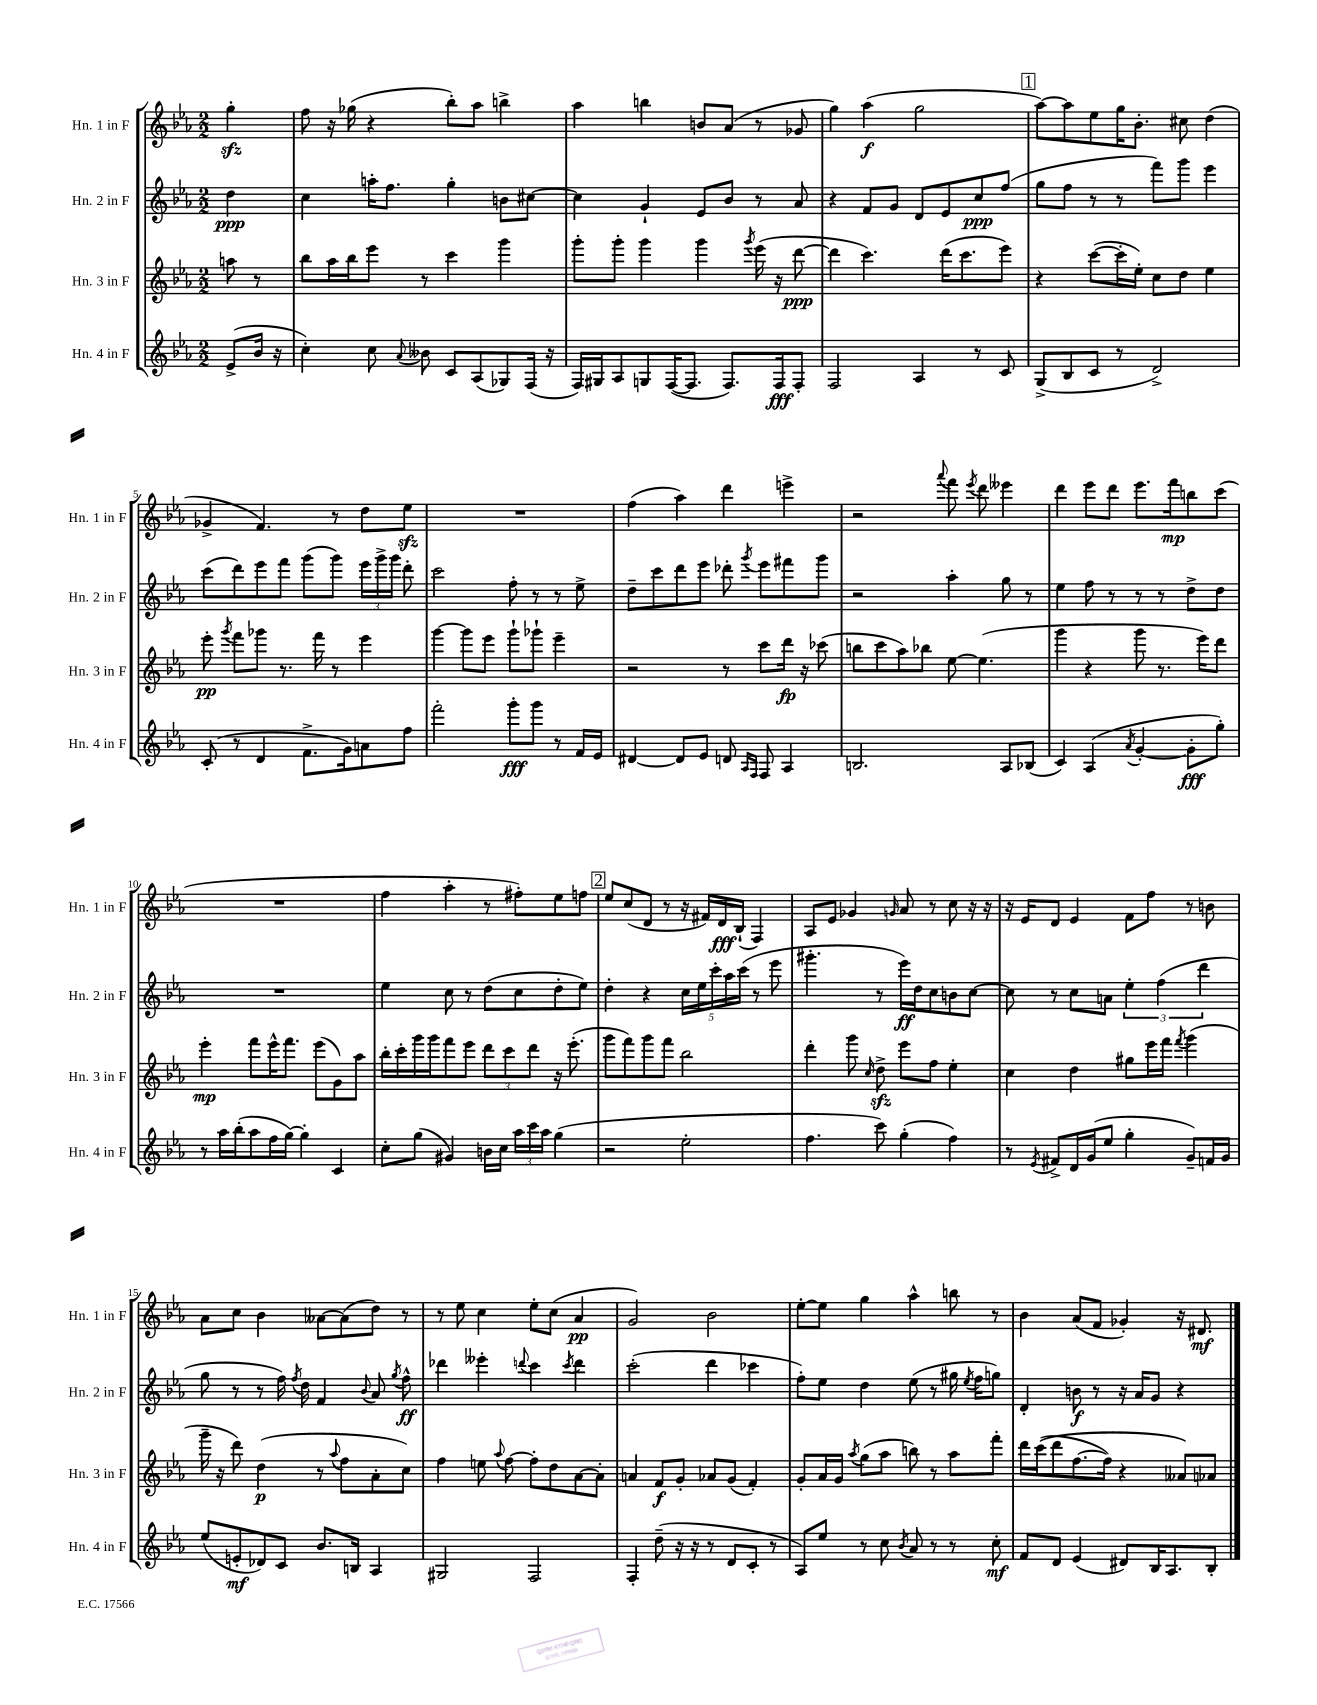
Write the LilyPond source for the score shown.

<<
\new StaffGroup <<
\new Staff = "s0" \with { instrumentName = "Hn. 1 in F" shortInstrumentName = "Hn. 1 in F" } {
    \clef treble \key ees \major \numericTimeSignature \time 2/2 \partial 4
    \autoBeamOff g''4-.\sfz |
    f''8 r16 ges''16( r4 bes''8[-.) aes''8] b''4-> |
    aes''4 b''4 b'8[ aes'8]( r8 ges'8 |
    g''4) aes''4\f( g''2 |
    \mark \markup { \box "1" } aes''8[~) aes''8 ees''8 g''16 bes'8.]-. cis''8 d''4( |
    ges'4-> f'4.) r8 d''8[ ees''8]\sfz |
    R1 |
    f''4( aes''4) d'''4 e'''4-> |
    r2 \appoggiatura { aes'''8 } f'''8 \acciaccatura { ees'''8 } d'''8 eeses'''4 |
    d'''4 ees'''8[ d'''8] ees'''8.[ f'''16\mp b''8 c'''8]( |
    R1 |
    f''4 aes''4-. r8 fis''8[-.) ees''8 f''8] |
    \mark \markup { \box "2" } ees''8[ c''8( d'8] r8 r16 fis'16[) d'16\fff bes16]-!( f4) |
    aes8[ ees'8] ges'4 \grace { g'16 } aes'8 r8 c''8 r16 r16 |
    r16 ees'16[ d'8] ees'4 f'8[ f''8] r8 b'8 |
    aes'8[ c''8] bes'4 aeses'8[~ aeses'8( d''8]) r8 |
    r8 ees''8 c''4 ees''8[-. c''8]( aes'4\pp |
    g'2) bes'2 |
    ees''8[~-. ees''8] g''4 aes''4-^ b''8 r8 |
    bes'4 aes'8[( f'8] ges'4-.) r16 dis'8.\mf \bar "|." |
}
\new Staff = "s1" \with { instrumentName = "Hn. 2 in F" shortInstrumentName = "Hn. 2 in F" } {
    \clef treble \key ees \major \numericTimeSignature \time 2/2 \partial 4
    \autoBeamOff d''4\ppp |
    c''4 a''16[-. f''8.] g''4-. b'8[ cis''8]~ |
    cis''4 g'4-! ees'8[ bes'8] r8 aes'8 |
    r4 f'8[ g'8] d'8[ ees'8 c''8\ppp f''8]( |
    \mark \markup { \box "1" } g''8[ f''8] r8 r8 f'''8[) g'''8] ees'''4 |
    c'''8[( d'''8) ees'''8 f'''8] g'''8[( g'''8]) \tuplet 3/2 { ees'''16[ g'''16-> g'''16] } d'''8-. |
    c'''2 f''8-. r8 r8 ees''8-> |
    d''8[-- c'''8 d'''8 ees'''8] des'''8-. \acciaccatura { g'''8 } ees'''8[ fis'''8 g'''8] |
    r2 aes''4-. g''8 r8 |
    ees''4 f''8 r8 r8 r8 d''8[-> d''8] |
    R1 |
    ees''4 c''8 r8 d''8[( c''8 d''8-. ees''8]) |
    \mark \markup { \box "2" } d''4-. r4 \tuplet 5/4 { c''16[ ees''16 c'''16-. aes''16 c'''16]( } r8 ees'''8 |
    gis'''4.-. r8 ees'''16[\ff) d''16 c''8 b'8 c''8]~ |
    c''8 r8 c''8[ a'8] \tuplet 3/2 { ees''4-. f''4( d'''4 } |
    g''8 r8 r8 f''16) \acciaccatura { f''8 } d''16 f'4 \appoggiatura { bes'8 } aes'8 \acciaccatura { g''8 } f''8-^\ff |
    des'''4 eeses'''4-. \appoggiatura { d'''8 } c'''4 \acciaccatura { c'''8 } d'''4 |
    c'''2-.( d'''4 ces'''4 |
    f''8[-.) ees''8] d''4 ees''8( r8 gis''16 \acciaccatura { ees''8 } f''16[ g''8]) |
    d'4-. b'8\f r8 r16 aes'16[ g'8] r4 \bar "|." |
}
\new Staff = "s2" \with { instrumentName = "Hn. 3 in F" shortInstrumentName = "Hn. 3 in F" } {
    \clef treble \key ees \major \numericTimeSignature \time 2/2 \partial 4
    \autoBeamOff a''8 r8 |
    bes''8[ aes''16 bes''16 ees'''8] r8 c'''4 g'''4 |
    g'''8[-. g'''8]-. g'''4 g'''4 \acciaccatura { g'''8 } ees'''16( r16 d'''8~\ppp |
    d'''4 c'''4.) d'''16[( c'''8. ees'''8]) |
    \mark \markup { \box "1" } r4 c'''8[~( c'''16-. ees''16]-.) c''8[ d''8] ees''4 |
    ees'''8-.\pp \acciaccatura { g'''8 } f'''8[ ges'''8] r8. f'''16 r8 ees'''4 |
    g'''4~ g'''8[ ees'''8] g'''8[-! ges'''8]-! ees'''4-- |
    r2 r8 c'''8[ d'''16]\fp r16 ces'''8( |
    b''8[ c'''8 aes''8) bes''8] ees''8~ ees''4.( |
    g'''4 r4 g'''8 r8. ees'''16[) d'''8] |
    ees'''4-.\mp f'''8[ ees'''16-^ f'''8.] ees'''8[( g'8) aes''8] |
    bes''16[-. c'''16-. g'''16 g'''16 f'''8 ees'''8] \tuplet 3/2 { d'''8[ c'''8 d'''8] } r16 ees'''8.-.( |
    \mark \markup { \box "2" } g'''8[ f'''8) g'''8 f'''8] bes''2 |
    d'''4-. g'''8 \grace { c''16 } d''8->\sfz ees'''8[ f''8] ees''4-. |
    c''4 d''4 gis''8[ ees'''16 f'''16] \acciaccatura { f'''8 } g'''4( |
    g'''16-- r16 d'''8) d''4\p( r8 \appoggiatura { aes''8 } f''8[ aes'8-. c''8]) |
    f''4 e''8 \appoggiatura { aes''8 } f''8~ f''8[-. d''8 aes'8~ aes'8]-. |
    a'4 f'8[\f g'8]-. aes'8[ g'8]( f'4-.) |
    g'8[-. aes'16 g'16] \acciaccatura { aes''8 } g''8[( aes''8] b''8) r8 aes''8[ f'''8]-. |
    d'''16[ c'''16(\( d'''8 f''8.~ f''16]) r4 aeses'8[\) aes'8] \bar "|." |
}
\new Staff = "s3" \with { instrumentName = "Hn. 4 in F" shortInstrumentName = "Hn. 4 in F" } {
    \clef treble \key ees \major \numericTimeSignature \time 2/2 \partial 4
    \autoBeamOff ees'8[->( bes'16] r16 |
    c''4-.) c''8 \appoggiatura { aes'8 } beses'8 c'8[ aes8( ges8) f16]( r16 |
    f16[) gis16 aes8 g8 f16~( f8.] f8.[) f16\fff f8]-. |
    f2 aes4 r8 c'8 |
    \mark \markup { \box "1" } g8[->( bes8 c'8] r8 d'2->) |
    c'8-.( r8 d'4 f'8.[-> g'16) a'8 f''8] |
    f'''2-. g'''8[-.\fff g'''8] r8 f'16[ ees'16] |
    dis'4~ dis'8[ ees'8] d'8 \grace { aes16[ f16] } f8 aes4 |
    b2. aes8[ bes8]( |
    c'4) aes4( \acciaccatura { aes'8 } g'4~-. g'8[-.\fff g''8]-.) |
    r8 aes''16[ bes''16-.( aes''8 f''16 g''16]~) g''4-. c'4 |
    c''8[-. g''8]( gis'4) b'16[ c''16] \tuplet 3/2 { aes''16[ c'''16 aes''16] } g''4( |
    \mark \markup { \box "2" } r2 ees''2-. |
    f''4. c'''8) g''4-.( f''4) |
    r8 \acciaccatura { ees'8 } fis'8[-> d'16 g'16( ees''8] g''4-. g'8[--) f'16 g'16] |
    ees''8[( e'8-.\mf des'8) c'8] bes'8.[ b16] aes4 |
    gis2 f2 |
    f4-. d''8--( r16 r16 r8 d'8[ c'8]-. r8 |
    aes8[) ees''8] r8 c''8 \acciaccatura { bes'8 } aes'8 r8 r8 c''8-.\mf |
    f'8[ d'8] ees'4( dis'8[) bes16 aes8. bes8]-. \bar "|." |
}
>>
>>
